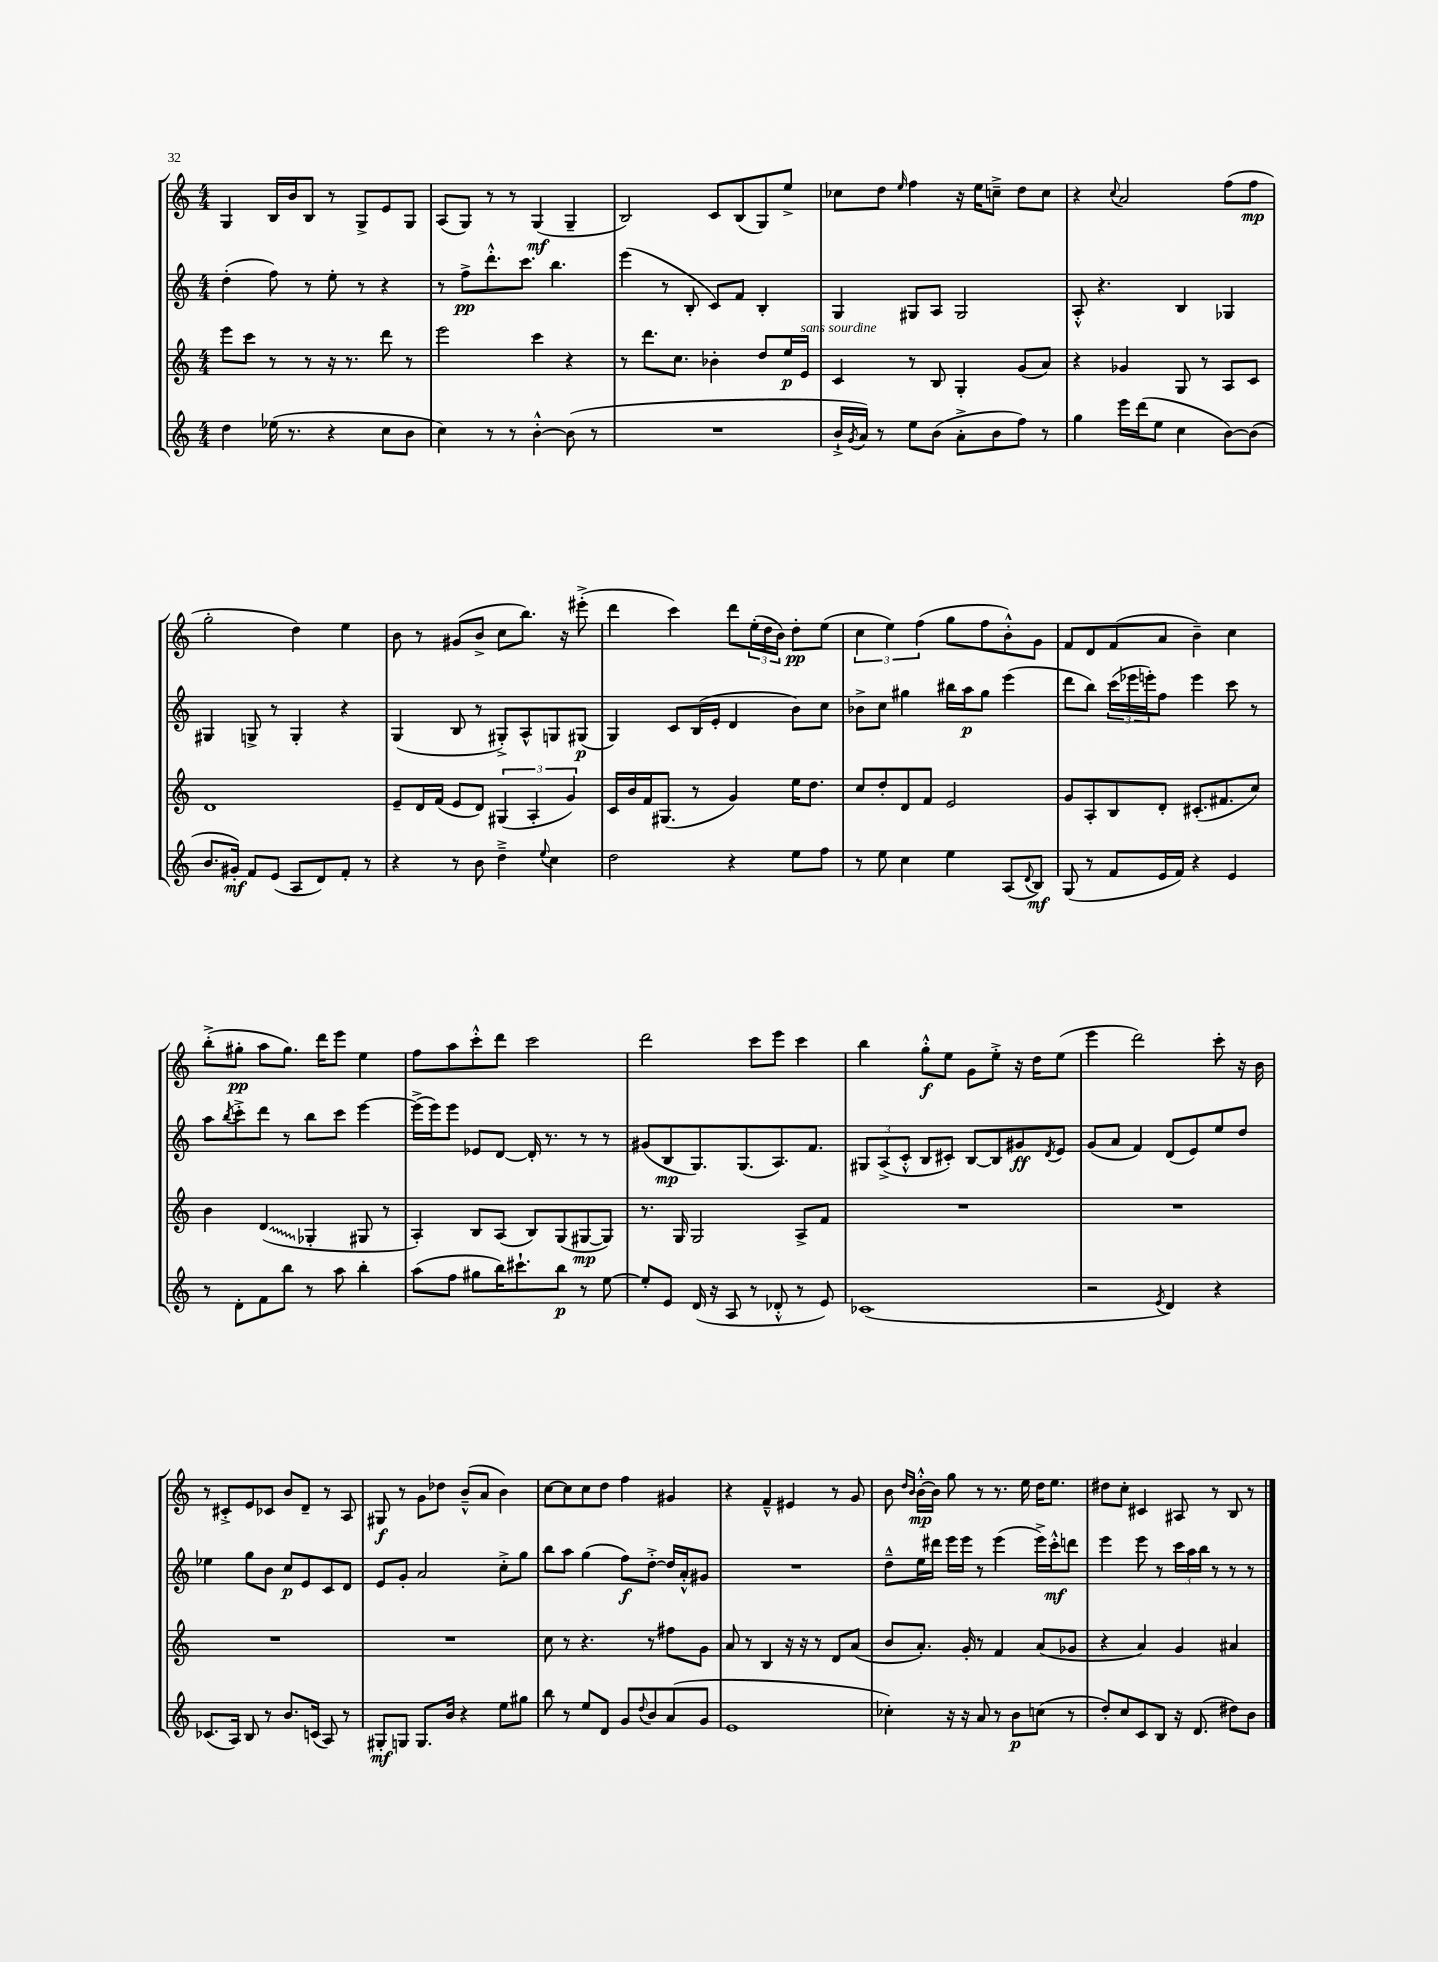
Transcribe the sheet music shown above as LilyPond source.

<<
\new StaffGroup <<
\new Staff = "s0" {
    \clef treble \key c \major \numericTimeSignature \time 4/4
    g4 b16 b'16 b8 r8 g8-> e'8 g8 |
    a8( g8) r8 r8 g4\mf( g4-- |
    b2) c'8 b8( g8) e''8-> |
    ces''8 d''8 \grace { e''16 } f''4 r16 e''16 c''8---> d''8 c''8 |
    r4 \appoggiatura { c''8 } a'2 f''8( f''8\mp |
    g''2-. d''4) e''4 |
    b'8 r8 gis'8( b'8-> c''8 b''8.) r16 eis'''8-.->( |
    d'''4 c'''4) d'''8 \tuplet 3/2 { e''16-.( d''16 b'16) } d''8-.\pp e''8( |
    \tuplet 3/2 { c''4 e''4) f''4( } g''8 f''8 b'8-.-^) g'8 |
    f'8 d'8 f'8( a'8 b'4--) c''4 |
    b''8-.->( gis''8-.\pp a''8 gis''8.) d'''16 e'''8 e''4 |
    f''8 a''8 c'''8-.-^ d'''8 c'''2 |
    d'''2 c'''8 e'''8 c'''4 |
    b''4 g''8-.-^\f e''8 g'8 e''8-.-> r16 d''16 e''8( |
    e'''4 d'''2) c'''8-. r16 b'16 |
    r8 cis'8-.-> e'8 ces'8 b'8 d'8-- r8 a8 |
    gis8\f r8 g'8 des''8 b'8---^( a'8 b'4) |
    c''8~ c''8 c''8 d''8 f''4 gis'4 |
    r4 f'4---^ eis'4 r8 g'8 |
    b'8 \grace { d''16 b'16 } b'16~-.-^\mp b'16 g''8 r8 r8. e''16 d''16 e''8. |
    dis''8 c''8-. cis'4 ais8 r8 b8 r8 \bar "|." |
}
\new Staff = "s1" {
    \clef treble \key c \major \numericTimeSignature \time 4/4
    d''4-.( f''8) r8 e''8-. r8 r4 |
    r8 f''8->\pp d'''8.-.-^ c'''8. b''4. |
    e'''4( r8 b8-. c'8) f'8 b4-. |
    g4 gis8 a8 gis2 |
    a8-.-^ r4. b4 ges4 |
    gis4 g8-> r8 g4-. r4 |
    g4( b8 r8 gis8-.->) a8-^ g8 gis8\p( |
    g4) c'8 b16( e'16-. d'4 b'8) c''8 |
    bes'8-> c''8 gis''4 bis''16 a''16\p gis''8 e'''4( |
    d'''8 b''8) \tuplet 3/2 { c'''16( ees'''16 e'''16-.) } f''8 e'''4 c'''8 r8 |
    a''8 \acciaccatura { b''8 } c'''8-.-> d'''8 r8 b''8 c'''8 e'''4~ |
    e'''16->( e'''16) e'''8 ees'8 d'8~ d'16-. r8. r8 r8 |
    gis'8( b8\mp g8.) g8.( a8.) f'8. |
    \tuplet 3/2 { gis8 a8->( c'8-.-^ } b8 cis'8-.) b8~ b8 gis'8\ff \acciaccatura { d'8 } e'8 |
    g'8( a'8 f'4) d'8( e'8) e''8 d''8 |
    ees''4 g''8 b'8 c''8\p e'8 c'8 d'8 |
    e'8 g'8-. a'2 c''8-.-> g''8 |
    b''8 a''8 g''4( f''8\f) d''8~-.-> d''16 a'16-.-^ gis'8 |
    R1 |
    d''8---^ e''16 dis'''16 e'''16 e'''16 r8 e'''4( e'''16->) c'''16-.-^\mf d'''8 |
    e'''4 e'''8 r8 \tuplet 3/2 { c'''16 a''16 b''16 } r8 r8 r8 \bar "|." |
}
\new Staff = "s2" {
    \clef treble \key c \major \numericTimeSignature \time 4/4
    e'''8 c'''8 r8 r8 r16 r8. d'''8 r8 |
    e'''2 c'''4 r4 |
    r8 d'''8. c''8. bes'4-. d''8 e''16\p e'16^\markup { \italic "sans sourdine" } |
    c'4 r8 b8 g4-. g'8( a'8) |
    r4 ges'4 g8 r8 a8 c'8 |
    d'1 |
    e'8-- d'16 f'16( e'8 d'8) \tuplet 3/2 { gis4( a4-. g'4) } |
    c'16 b'16 f'16 gis8.( r8 g'4) e''16 d''8. |
    c''8 d''8-. d'8 f'8 e'2 |
    g'8 a8-. b8 d'8-. cis'8.-.( fis'8. c''8) |
    b'4 \once \override Glissando.style = #'zigzag d'4\glissando( ges4-. gis8 r8 |
    a4-.) b8 a8( b8) g8( gis8~\mp gis8) |
    r8. g16 g2 a8-> f'8 |
    R1 |
    R1 |
    R1 |
    R1 |
    c''8 r8 r4. r8 fis''8 g'8 |
    a'8 r8 b4 r16 r16 r8 d'8 a'8( |
    b'8 a'8.-.) g'16-. r8 f'4 a'8( ges'8 |
    r4 a'4) g'4 ais'4 \bar "|." |
}
\new Staff = "s3" {
    \clef treble \key c \major \numericTimeSignature \time 4/4
    d''4 ees''16( r8. r4 c''8 b'8 |
    c''4) r8 r8 b'4~-.-^ b'8( r8 |
    R1 |
    b'16-!-> \acciaccatura { g'8 } a'16) r8 e''8 b'8( a'8-.-> b'8 f''8) r8 |
    g''4 e'''16 d'''16( e''8 c''4 b'8~) b'8( |
    b'8. gis'16-.\mf) f'8 e'8( a8 d'8) f'8-. r8 |
    r4 r8 b'8 d''4---> \appoggiatura { e''8 } c''4 |
    d''2 r4 e''8 f''8 |
    r8 e''8 c''4 e''4 a8( \appoggiatura { d'8 } b8\mf) |
    g8( r8 f'8 e'16 f'16) r4 e'4 |
    r8 d'8-. f'8 b''8 r8 a''8 b''4-. |
    a''8( f''8 gis''8 b''16) cis'''8.-! b''8\p r8 e''8~ |
    e''8-. e'8 d'16( r16 a8 r8 des'8-.-^ r8 e'8) |
    ces'1( |
    r2 \acciaccatura { e'8 } d'4) r4 |
    ces'8.( a16) b8 r8 b'8. c'16( a8) r8 |
    gis8-.\mf g8 g8. b'16 r4 e''8 gis''8 |
    b''8 r8 e''8 d'8 g'8 \appoggiatura { d''8 } b'8 a'8( g'8 |
    e'1 |
    ces''4-.) r16 r16 a'8 r8 b'8\p c''8( r8 |
    d''8-.) c''8 c'8 b8 r16 d'8.( dis''8) b'8 \bar "|." |
}
>>
>>
\layout { \context { \Score \remove "Bar_number_engraver" } }
